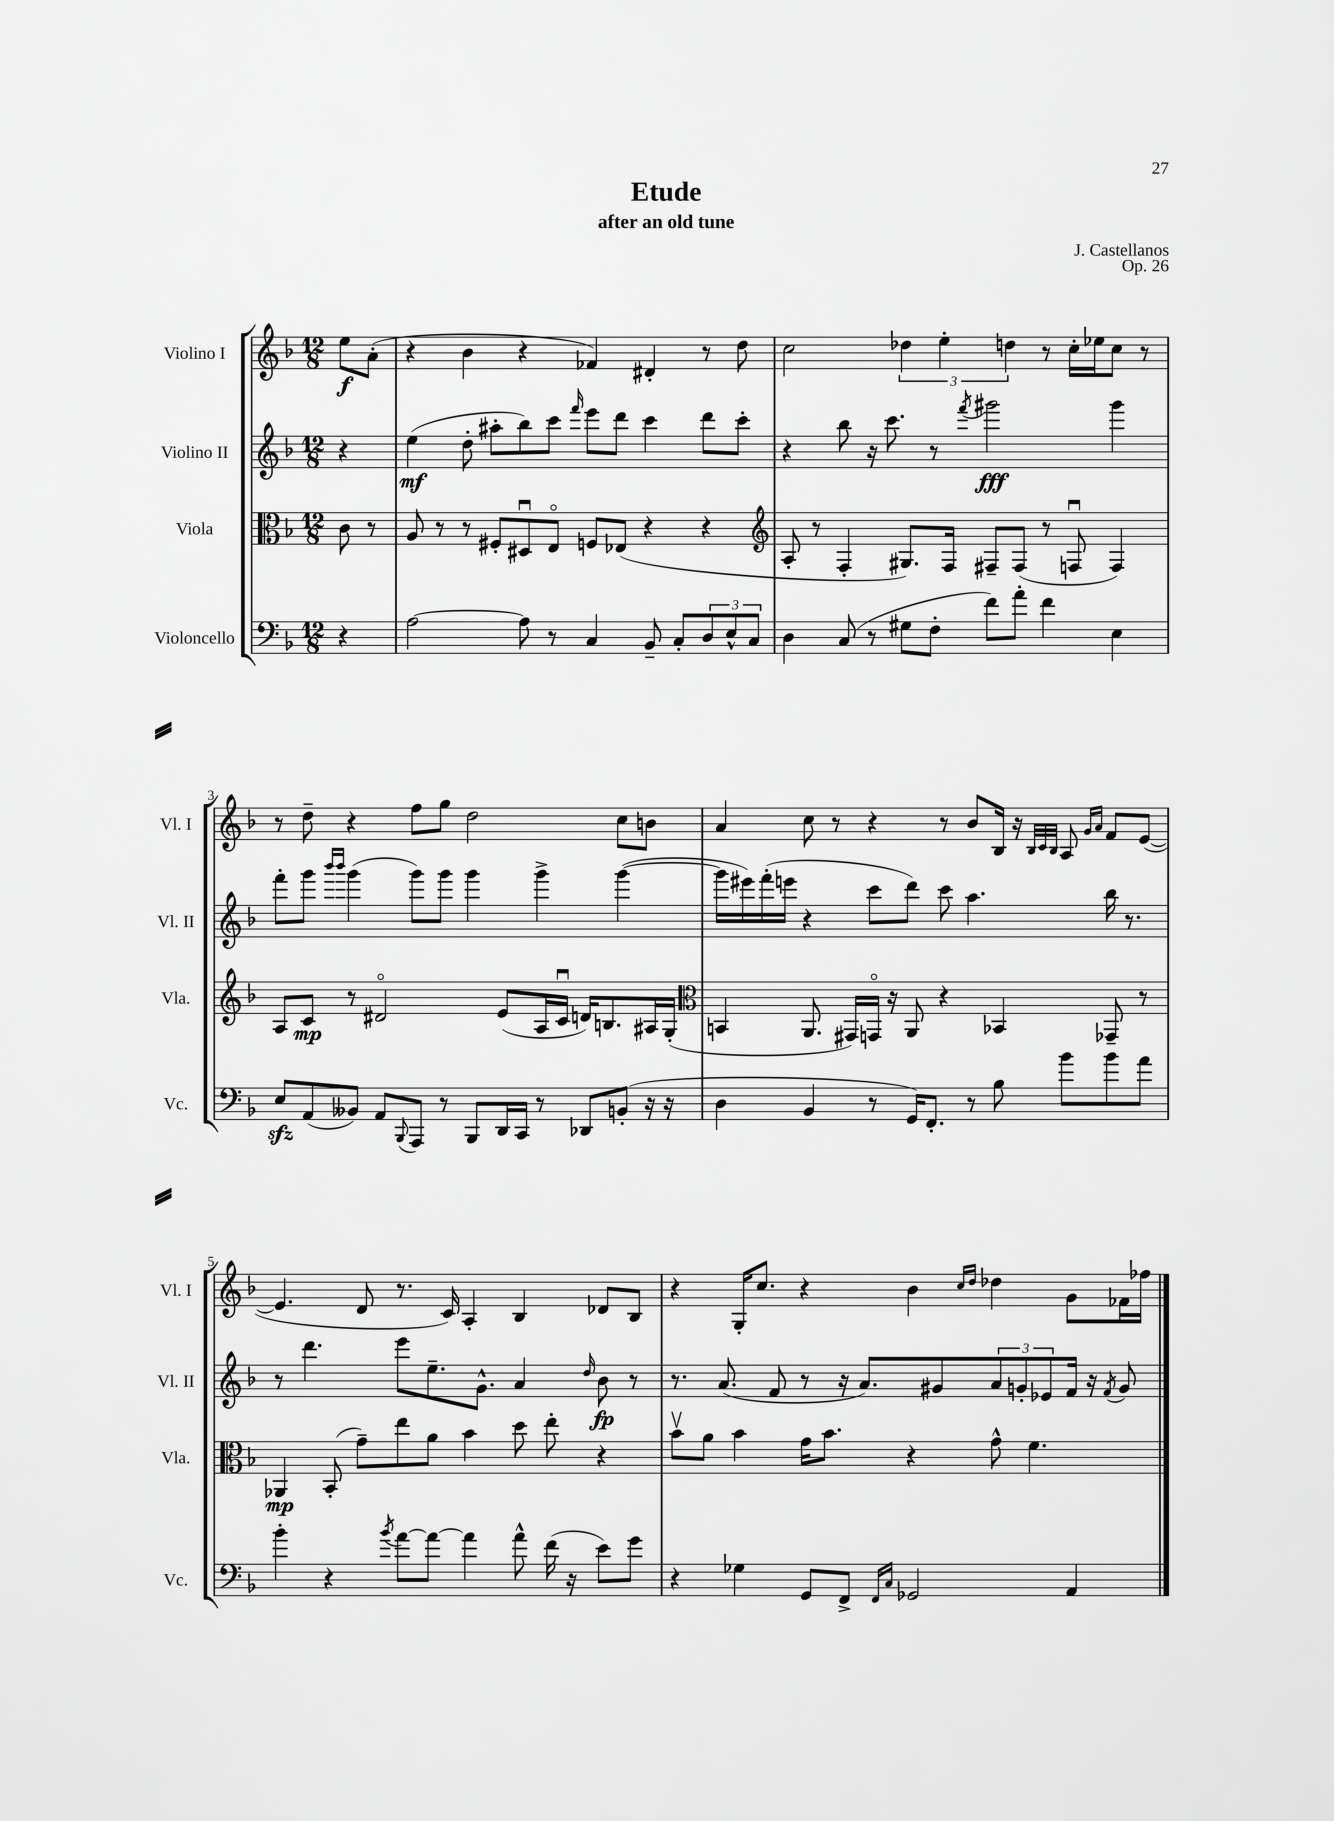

**kern	**kern	**kern	**kern
*staff4	*staff3	*staff2	*staff1
*clefF4	*clefC3	*clefG2	*clefG2
*k[b-]	*k[b-]	*k[b-]	*k[b-]
*M12/8	*M12/8	*M12/8	*M12/8
4r	8c	4r	8ee
.	8r	.	(8a'
=	=	=	=
[2A	8A	(4ee	4r
.	8r	.	.
.	8r	8dd'	4b-
.	8F#'	8aa#'	.
8A]	8D#u	8bb-)	4r
8r	8Eo	8ccc	.
.	.	16qqfff	.
4C	8F	8eee	4f-)
.	(8E-	8ddd	.
8BB-~	4r	4ccc	4d#'
8C'	.	.	.
12D	4r	8ddd	8r
12E^^	.	.	.
.	.	8ccc'	8dd
12C	.	.	.
=	=	=	=
*	*clefG2	*	*
4D	8A'	4r	2cc
.	8r	.	.
(8C	4F'	8bb-	.
8r	.	16r	.
.	.	8.ccc	.
8G#	8.G#)	.	6dd-
8F'	.	8r	.
.	.	.	6ee'
.	16F	.	.
.	.	8qfff	.
8f)	8F#~	2ggg#	.
.	.	.	6dd
8a'	(8F#	.	.
4f	8r	.	8r
.	8Fu	.	16cc'
.	.	.	16ee-
4E	4F)	4ggg#	8cc
.	.	.	8r
=	=	=	=
8E	8A	8fff'	8r
(8AA	8c	8ggg	8dd~
.	.	16qqbbb-	.
.	.	16qqbbb-	.
8BB--)	8r	(4ggg	4r
8AA	2d#o	.	.
8qqBBB-	.	.	.
8AAA	.	8ggg)	8ff
8r	.	8ggg	8gg
8BBB-	.	4ggg	2dd
16DD	(8e	.	.
16CC	.	.	.
8r	16A	4ggg^	.
.	16cu	.	.
8DD-	16d)	.	.
.	8.B	.	.
(8BB'	.	([4ggg	8cc
16r	16A#	.	8b
16r	(16G'	.	.
=	=	=	=
*	*clefC3	*	*
4D	4BB	16ggg]	4a
.	.	16eee#)	.
.	.	(16fff'	.
.	.	16eee	.
4BB-	8.AA	4r	8cc
.	.	.	8r
.	16GG#)	.	.
8r	16GGo	8ccc	4r
.	16r	.	.
16GG)	8AA	8ddd)	.
8.FF'	.	.	.
.	4r	8ccc	8r
8r	.	4.aa	8b-
8B-	4BB-	.	16B-
.	.	.	16r
.	.	.	32qqB-
.	.	.	32qqc
.	.	.	32qqB-
8b-	.	.	8A
.	.	.	16qqg
.	.	.	16qqa
8b-	8GG-~	16bb-	8f
.	.	8.r	.
8a	8r	.	([8e
=	=	=	=
4b-'	4AA-	8r	4.e]
.	.	4.ddd	.
4r	(8BB-'	.	.
.	8g~)	.	8d
8qb-	.	.	.
[8a	8ee	8eee	8.r
8a_	8a	8.ee~	.
.	.	.	16c)
4a]	4b-	.	4A'
.	.	8.g^^	.
8a^^	8dd	4a	4B-
(16f	8ee'	.	.
16r	.	.	.
.	.	16qqdd	.
8e)	4r	8b-	8d-
8g	.	8r	8B-
=	=	=	=
4r	8b-v	8.r	4r
.	8a	.	.
.	.	(8.a	.
4G-	4b-	.	16G'
.	.	.	8.cc
.	.	8f	.
8GG	16g	8r	4r
.	8.b-	.	.
8FF^	.	16r	.
.	.	8.a)	.
16qqFF	.	.	.
16qqC	.	.	.
2GG-	4r	.	4b-
.	.	8g#	.
.	.	.	16qqcc
.	.	.	16qqdd
.	8g^^	12a	4dd-
.	.	12g'	.
.	4.f	.	.
.	.	12e-	.
4AA	.	16f	8g
.	.	16r	.
.	.	8qf	.
.	.	8g	16f-
.	.	.	16ff-
==	==	==	==
*-	*-	*-	*-
